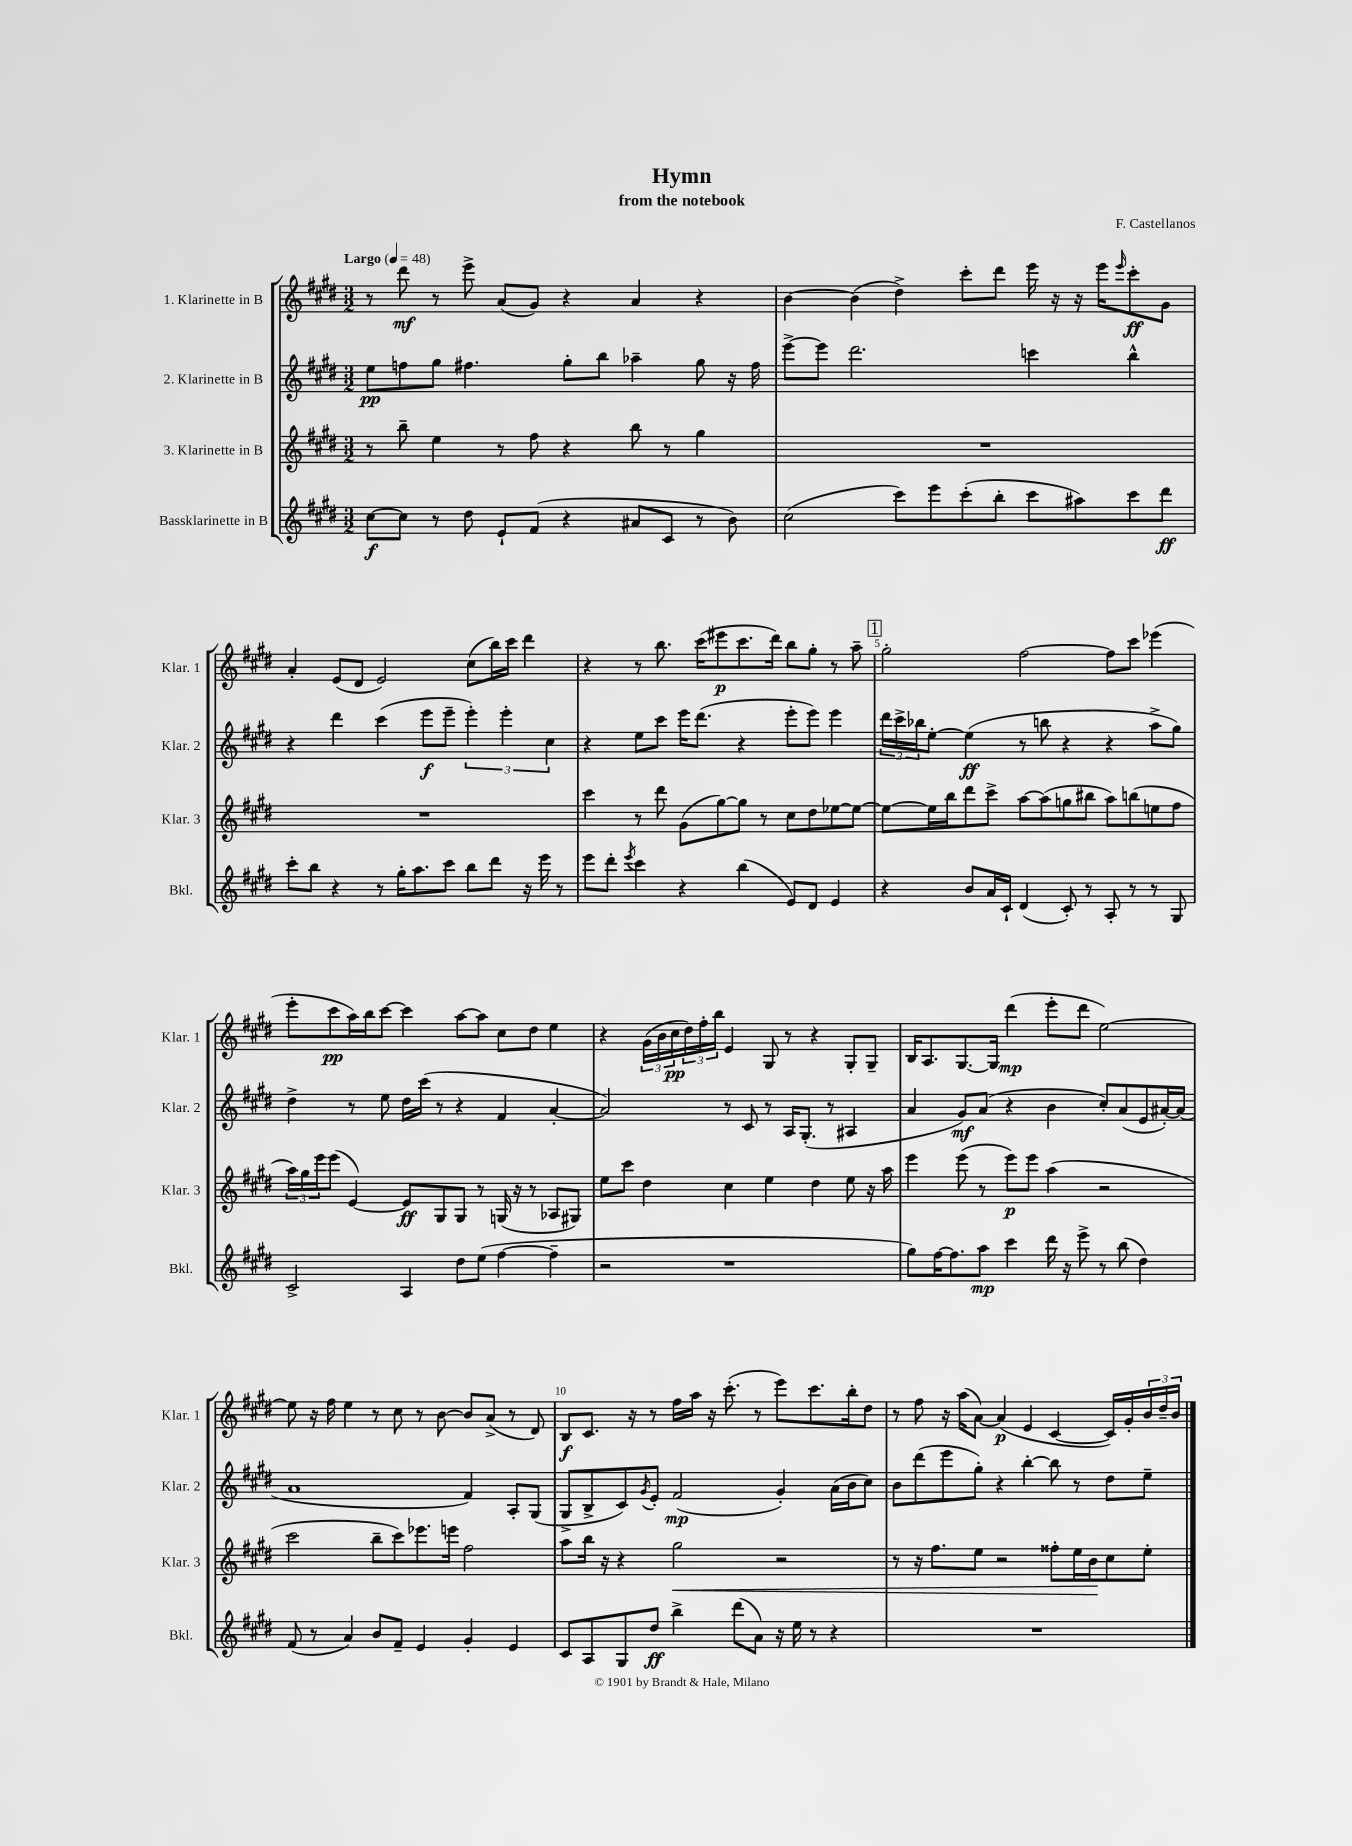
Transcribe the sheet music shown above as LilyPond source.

\header { title = "Hymn" composer = "F. Castellanos" subtitle = "from the notebook" }
<<
\new StaffGroup <<
\new Staff = "s0" \with { instrumentName = "1. Klarinette in B" shortInstrumentName = "Klar. 1" } {
    \clef treble \key e \major \numericTimeSignature \time 3/2 \tempo "Largo" 4 = 48
    r8 dis'''8\mf r8 e'''8-> a'8( gis'8) r4 a'4 r4 |
    b'4~ b'4( dis''4->) cis'''8-. dis'''8 e'''16 r16 r16 e'''16 \grace { e'''16 } cis'''8-.\ff gis'8 |
    a'4-. e'8( dis'8 e'2) cis''8( b''16) cis'''16 dis'''4 |
    r4 r8 b''8. cis'''16( eis'''8\p cis'''8. dis'''16) b''8 gis''8-. r8 a''8-- |
    \mark \markup { \box "1" } gis''2-. fis''2~ fis''8 cis'''8 ees'''4( |
    e'''8-. cis'''8\pp a''16) b''16 cis'''8~ cis'''4 a''8~ a''8 cis''8 dis''8 e''4 |
    r4 \tuplet 3/2 { gis'16( b'16 cis''16\pp } \tuplet 3/2 { dis''16) fis''16-. b''16 } e'4 gis8 r8 r4 gis8-. gis8-- |
    b16 a8. gis8.~ gis16 dis'''4\mp( e'''8-. dis'''8 e''2~) |
    e''8 r16 fis''16 e''4 r8 cis''8 r8 b'8~ b'8 a'8->( r8 dis'8) |
    b8\f cis'8. r16 r8 fis''16 a''16 r16 cis'''8.-.( r8 e'''8) cis'''8. b''16-. dis''8 |
    r8 fis''8 r16 a''16( a'8~) a'4\p( e'4 cis'4~ cis'16) gis'16-. \tuplet 3/2 { b'16 dis''16-- b'16 } \bar "|." |
}
\new Staff = "s1" \with { instrumentName = "2. Klarinette in B" shortInstrumentName = "Klar. 2" } {
    \clef treble \key e \major \numericTimeSignature \time 3/2
    e''8\pp f''8 gis''8 fis''4. gis''8-. b''8 aes''4-- gis''8 r16 fis''16 |
    e'''8~-> e'''8 dis'''2. c'''4 b''4-^ |
    r4 dis'''4 cis'''4( e'''8\f e'''8-- \tuplet 3/2 { e'''4-.) e'''4-. cis''4 } |
    r4 e''8 cis'''8 e'''16 dis'''8.( r4 e'''8-. e'''8) e'''4 |
    \mark \markup { \box "1" } \tuplet 3/2 { dis'''16 cis'''16-> bes''16 } e''8~-. e''4\ff( r8 b''8 r4 r4 a''8-> gis''8) |
    dis''4-> r8 e''8 dis''16 cis'''16( r8 r4 fis'4 a'4~-. |
    a'2) r8 cis'8 r8 a16 gis8.-.( r8 ais4 |
    a'4 gis'8\mf) a'8( r4 b'4 cis''8-.) a'8( e'8 ais'16~-.) ais'16( |
    a'1 fis'4) a8-. gis8( |
    gis8-> b8-> cis'8) \acciaccatura { gis'8 } e'8-. fis'2\mp( gis'4-.) a'16( b'16 cis''8) |
    b'8 dis'''8( e'''8 gis''8-.) r4 b''4~-. b''8 r8 dis''8 e''8-- \bar "|." |
}
\new Staff = "s2" \with { instrumentName = "3. Klarinette in B" shortInstrumentName = "Klar. 3" } {
    \clef treble \key e \major \numericTimeSignature \time 3/2
    r8 b''8-- e''4 r8 fis''8 r4 b''8 r8 gis''4 |
    R1. |
    R1. |
    cis'''4 r8 dis'''8 gis'8( gis''8~) gis''8 r8 cis''8 dis''8 ees''8~ ees''8~ |
    \mark \markup { \box "1" } ees''8~ ees''16 b''16 dis'''8 cis'''8-> a''8~ a''8( g''8 bis''8 a''8) b''8( e''8 fis''8 |
    \tuplet 3/2 { a''16) gis''16 e'''16 } e'''8( e'4~) e'8\ff gis8 gis8 r8 g16( r16 r8 aes8 gis8) |
    e''8 cis'''8 dis''4 cis''4 e''4 dis''4 e''8 r16 a''16 |
    e'''4 e'''8( r8 e'''8\p) e'''8 a''4( r2 |
    cis'''2 b''8-- cis'''8) ees'''8. e'''16 fis''2 |
    a''8 b''16 r16 r4 gis''2\< r2 |
    r8 r16 fis''8. e''8 r2 fisis''8-. e''16 b'16\! cis''8 e''8-. \bar "|." |
}
\new Staff = "s3" \with { instrumentName = "Bassklarinette in B" shortInstrumentName = "Bkl." } {
    \clef treble \key e \major \numericTimeSignature \time 3/2
    cis''8~\f cis''8 r8 dis''8 e'8-! fis'8( r4 ais'8 cis'8 r8 b'8) |
    cis''2( cis'''8) e'''8 cis'''8-.( b''8-. cis'''8 ais''8) cis'''8 dis'''8\ff |
    cis'''8-. b''8 r4 r8 gis''16-. a''8. cis'''8 b''8 dis'''8 r16 e'''16 r8 |
    e'''8 dis'''8-. \acciaccatura { e'''8 } cis'''4 r4 b''4( e'8) dis'8 e'4 |
    \mark \markup { \box "1" } r4 b'8 a'16 cis'16-! dis'4( cis'8-.) r8 a8-. r8 r8 gis8 |
    cis'2-> a4 dis''8 e''8( fis''4~ fis''4-- |
    r2 r1 |
    gis''8) fis''16~ fis''8. a''8\mp cis'''4 dis'''16 r16 e'''8-> r8 b''8( dis''4) |
    fis'8( r8 a'4) b'8 fis'8-- e'4 gis'4-. e'4 |
    cis'8 a8 gis8 dis''8\ff b''4-> dis'''8( a'8) r16 e''16 r8 r4 |
    R1. \bar "|." |
}
>>
>>
\layout { \context { \Score \override BarNumber.break-visibility = ##(#f #t #t) barNumberVisibility = #(every-nth-bar-number-visible 5) } }
